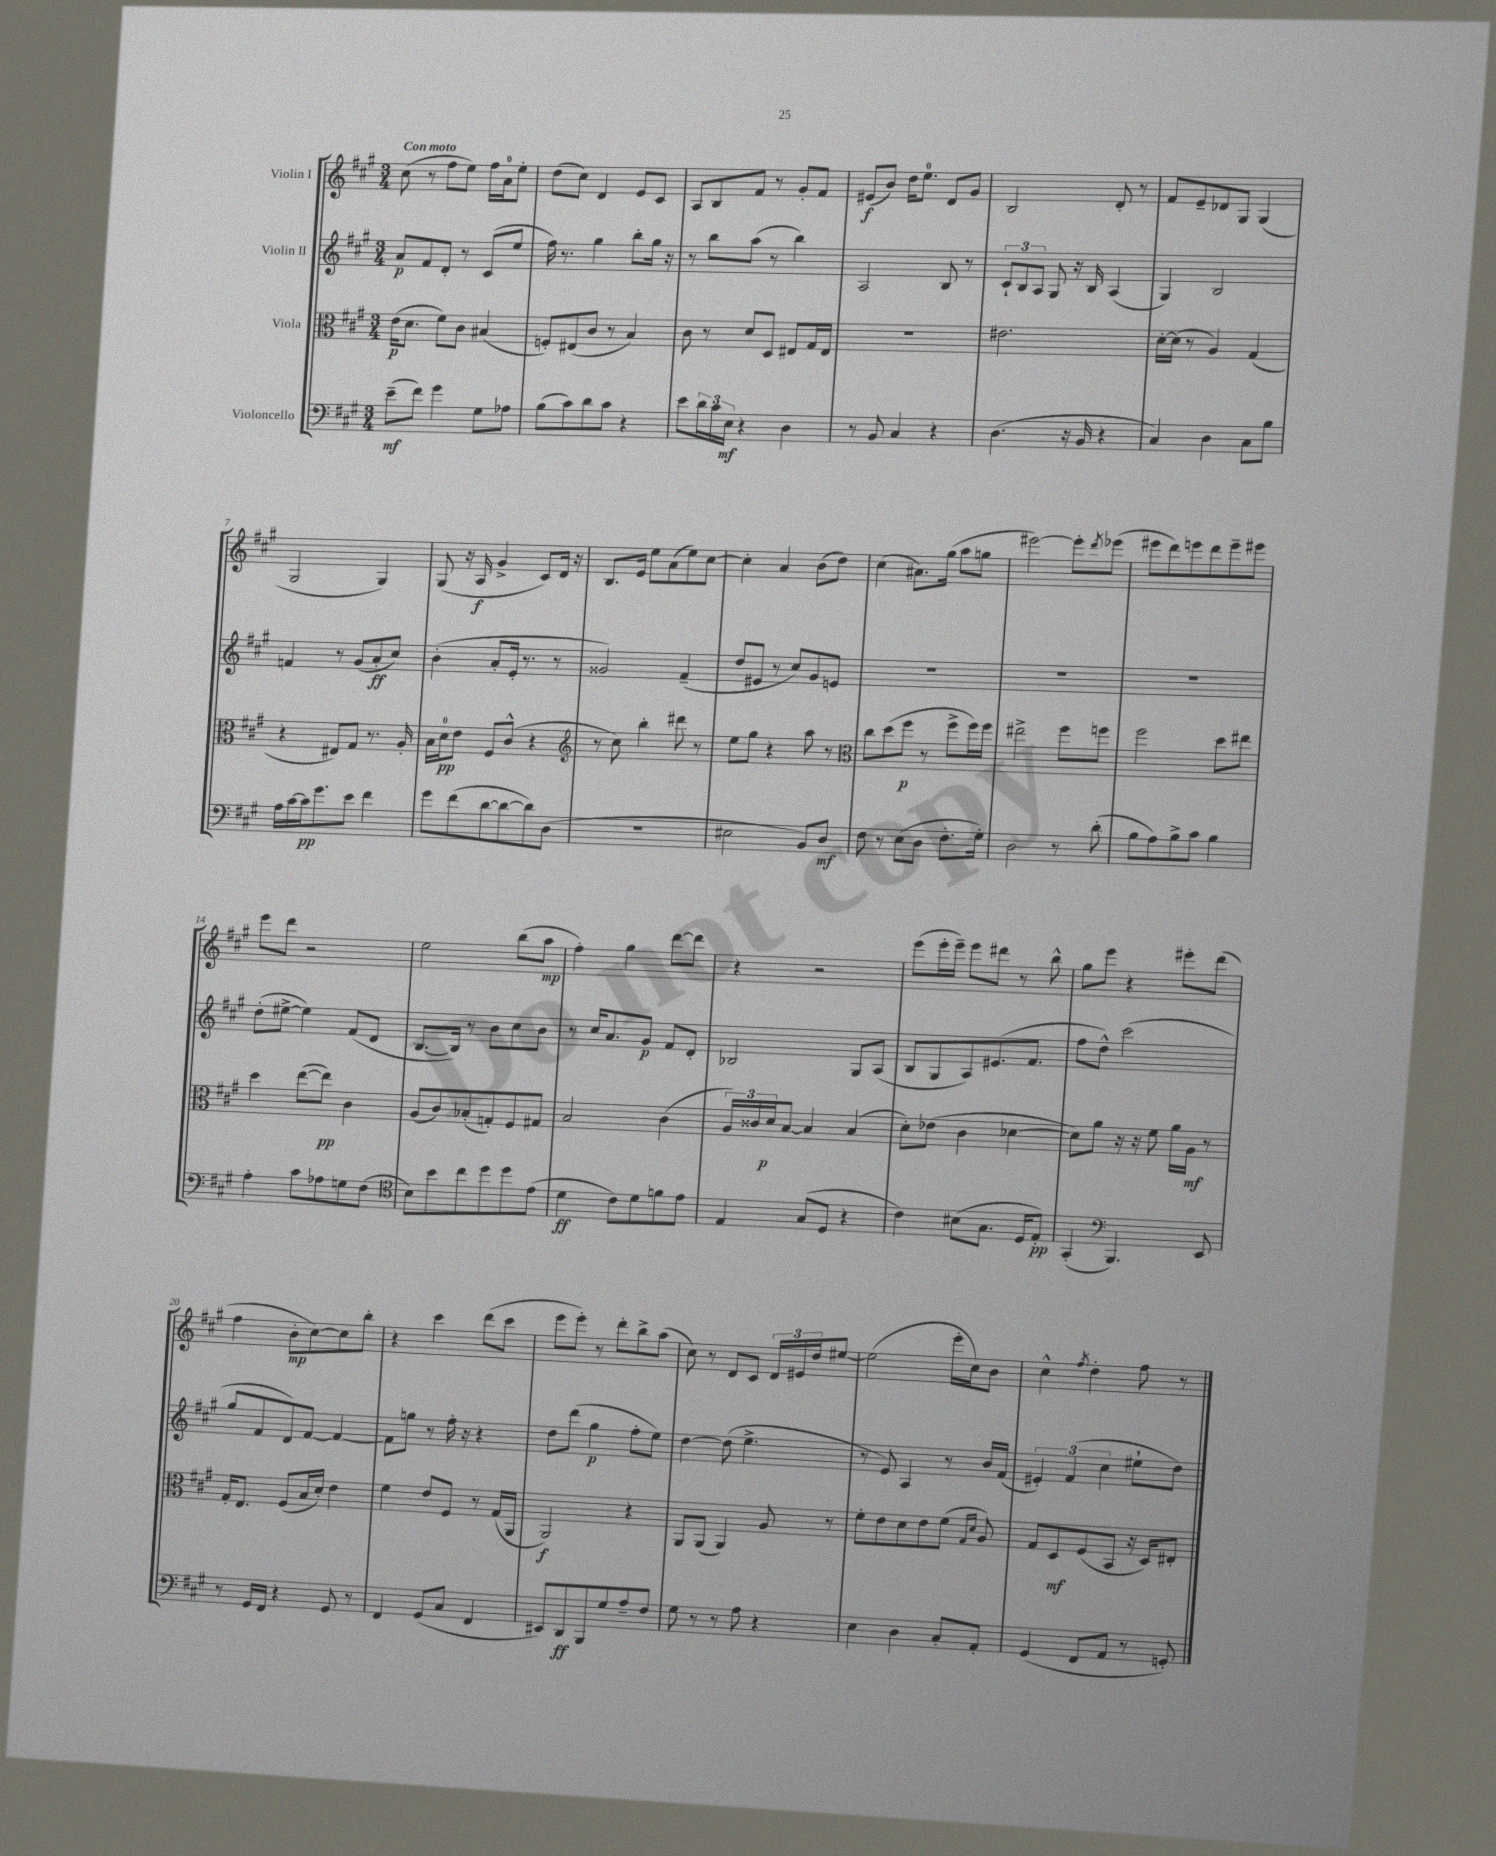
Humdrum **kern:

**kern	**kern	**kern	**kern
*staff4	*staff3	*staff2	*staff1
*clefF4	*clefC3	*clefG2	*clefG2
*k[f#c#g#]	*k[f#c#g#]	*k[f#c#g#]	*k[f#c#g#]
*M3/4	*M3/4	*M3/4	*M3/4
(8e~	(16e	8a	(8cc#
.	8.d	.	.
8f#)	.	8f#	8r
4g#	8f#)	8d'	8ff#
.	8c#	8r	8ee)
8G#	(4B#	(8c#	16ff#
.	.	.	16a
8A-	.	8ee	8ee'
=	=	=	=
(8B	8F')	16ff#)	(8dd
.	.	8.r	.
8c#)	(8E#	.	8cc#)
8d	8c#	4gg#	4d
8c#	8r	.	.
4r	4B)	8bb'	8e
.	.	16gg#	8c#
.	.	16r	.
=	=	=	=
8e	8c#	8r	8A
24d	8r	8bb	8B
24c#	.	.	.
24E	.	.	.
4r	8d	(8aa	8f#
.	8D	8r	8r
4D	8E#	4bb)	8g#'
.	16G#	.	8f#
.	16E#	.	.
=	=	=	=
8r	2.r	2A	(8e#
8BB	.	.	8b)
4C#	.	.	16dd
.	.	.	8.ee
4r	.	8B	8d
.	.	8r	8g#
=	=	=	=
(4.D	2.e#	12c#`	2B
.	.	12B	.
.	.	12A	.
.	.	8G#	.
16r	.	16r	.
16BB	.	16B	.
4r	.	(4A	8d'
.	.	.	8r
=	=	=	=
4C#)	[16d'	4G#)	8f#
.	(16d]	.	.
.	8r	.	8e~
4D	4A)	2B	8d-
.	.	.	8G#
8C#	(4G#	.	(4G#
8B	.	.	.
=	=	=	=
16A	4r	4f	2G#
[16c#	.	.	.
16c#]	.	.	.
8.g#	.	.	.
.	8E#)	8r	.
8e	8G#	(8g#	.
4f#	8.r	8a'	4G#)
.	.	8cc#)	.
.	16A'	.	.
=	=	=	=
8g#	16B	(4b'	(8G#
.	16d	.	.
(8f#	8e	.	16r
.	.	.	16A
[8d	8F#	8a'	4g#^
8d_	(8c#^^	16e'	.
.	.	8.r	.
8d])	4r	.	8c#)
(8D	.	8r	16d
.	.	.	16r
=	=	=	=
*	*clefG2	*	*
2.r	8r	2g##)	8.B
.	8cc#)	.	.
.	.	.	16e
.	4bb'	.	8ee
.	.	.	(8a
.	8ddd#	(4f#~	8ee)
.	8r	.	[8cc#
=	=	=	=
2E#	8ee	8dd	4cc#']
.	8gg#	8e#	.
.	4r	8r	4a
.	.	8cc#)	.
8BB)	8aa	8g#	(8b
8D	8r	8e	8dd)
=	=	=	=
*	*clefC3	*	*
8F#	8cc#	2.r	(4cc#
8r	(8dd	.	.
(8E	8ff#	.	8.a#)
8D	8r	.	.
.	.	.	(16gg#
8.F#'	8ff#^	.	8aa
.	16ff#)	.	8gg
16G#')	16ff#	.	.
=	=	=	=
2D	2ee#^	2.r	[2eee#)
8r	8ff#	.	8eee#']
.	.	.	8qddd
(8d'	8ff	.	(8eee-
=	=	=	=
8B	2ff#	2.r	8eee#
8A)	.	.	8ddd)
8B^	.	.	8eee
8c#	.	.	8ddd
4B	8dd	.	8eee~
.	8ee#	.	8eee#
=	=	=	=
4A'	4dd	(8dd'	8eee
.	.	[8ee#^	8ddd
8c#	([8ee	4ee#])	2r
8A-	8ee])	.	.
8G	4c#	(8f#	.
(8F#	.	8d	.
=	=	=	=
*clefC4	*	*	*
8B)	(8A	[8.B	2ee
8b	8c#)	.	.
.	.	16B])	.
8cc#	(8B-'	8r	.
8dd	8G')	8b	.
8dd	8F#	8cc#	(8bb
(8e	8G#	8b	8aa
=	=	=	=
4d	2B	8r	4ff#')
.	.	16cc#	.
.	.	8.a	.
8c#)	.	.	4gg#
8d	.	8g#	.
8f	(4c#	8f#	[8ddd
8e	.	8d'	8ddd]
=	=	=	=
4E	24A)	2B-	4r
.	24c##	.	.
.	24d	.	.
.	[8B	.	.
(8G#	4B]	.	2r
8D	.	.	.
4r	(4B	8G#	.
.	.	(8A	.
=	=	=	=
4c#)	8d')	8B	(8eee
.	(8e-	8G#	16eee'
.	.	.	16eee~)
(8B#	4c#	8A)	8eee
8.G#	.	(8.e#	8ddd#
.	[4d-	.	8r
16D	.	8.f#	.
8E')	.	.	8bb^^
=	=	=	=
(4GG#'	8d-])	8ff#	8gg#
.	8a	8dd^^)	8eee
*clefF4	*	*	*
4.BBB)	16r	(2ccc#	4r
.	16r	.	.
.	8f#	.	.
.	16a	.	8eee#'
.	16A	.	.
8EE	8r	.	(8ddd
=	=	=	=
8r	16G#'	8gg#	4ff#
.	8.E	.	.
16GG#	.	8f#	.
16FF#	.	.	.
4r	(8F#	8d)	8b'
.	16B	[8f#	[8cc#)
.	16d')	.	.
8GG#	4e	4f#_	8cc#]
8r	.	.	8bb'
=	=	=	=
4FF#	4f#	8f#]	4r
.	.	8gg	.
(8GG#	8e	8r	4ccc#
8C#	8F#	16ff#'	.
.	.	16r	.
4FF#	8r	4r	(8ddd
.	(16G#	.	8ccc#
.	16AA	.	.
=	=	=	=
8EE#)	2AA)	8dd	8eee
8DD	.	(8ddd	8eee')
8BBB	.	4gg#	8r
8G#	.	.	8ddd'
8A~	4r	8ff#'	8bb^
8F#	.	8ee)	(8aa
=	=	=	=
8G#	8AA	[4dd	8cc#)
8r	(8AA	.	8r
8r	4AA)	(8dd]	8d
8A	.	4.ee^	8c#
4r	8A	.	24d
.	.	.	24e#
.	.	.	24dd
.	8r	.	[8ee#
=	=	=	=
4E	8f#'	8r	(2ee#]
.	8e	8e)	.
4D	8d	4A	.
.	8e	.	.
8C#'	(8f#	8r	16eee'
.	.	.	16cc#)
.	16qqG#	.	.
.	16qqd	.	.
8AA'	8A)	16b	8b
.	.	(16f#	.
=	=	=	=
(4GG#	8G#	6e#')	4cc#^^
.	8D	.	.
.	.	(6f#	.
.	.	.	8qff#
8FF#	(8F#	.	4dd'
.	.	6cc#	.
8AA	8BB	.	.
8r	16r	8ee#`	8ff#
.	16D)	.	.
8GG')	8E#'	8dd)	8r
==	==	==	==
*-	*-	*-	*-
